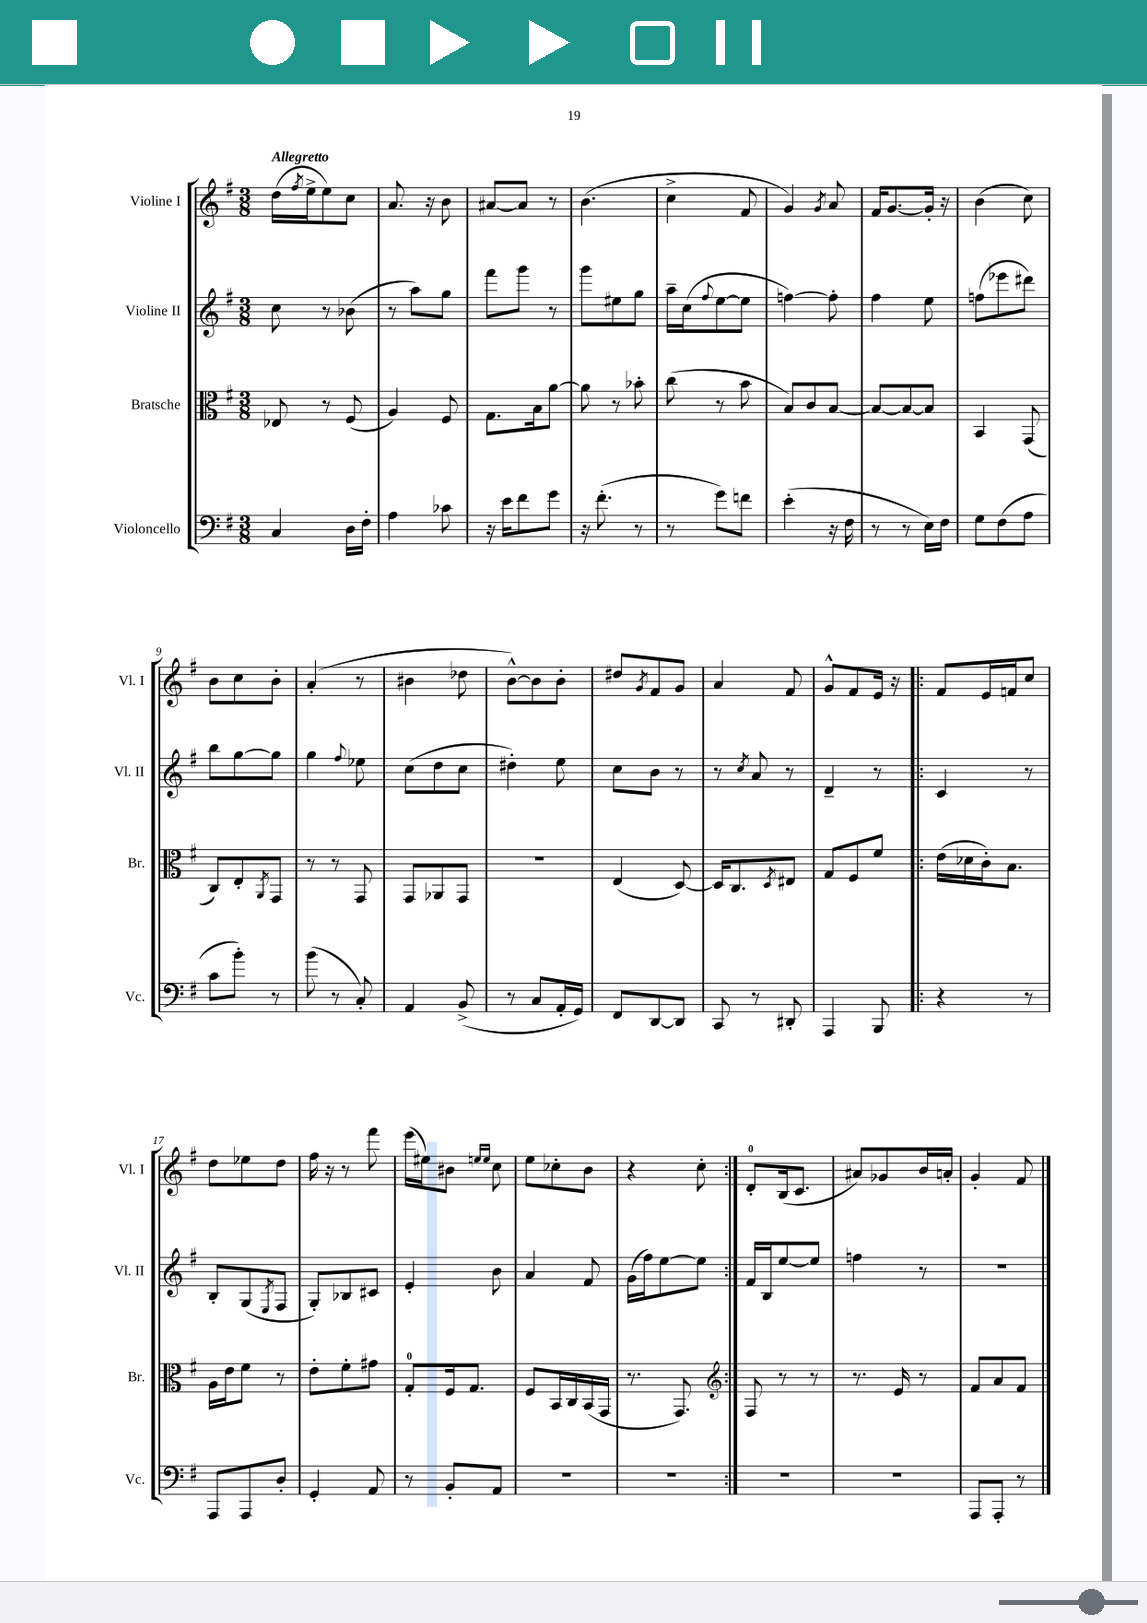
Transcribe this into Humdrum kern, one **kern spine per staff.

**kern	**kern	**kern	**kern
*staff4	*staff3	*staff2	*staff1
*clefF4	*clefC3	*clefG2	*clefG2
*k[f#]	*k[f#]	*k[f#]	*k[f#]
*M3/8	*M3/8	*M3/8	*M3/8
4C	8E-	8cc	(16dd
.	.	.	8qff#
.	.	.	16ee^
.	8r	8r	8ee)
16D	(8F#	(8b-	8cc
16F#'	.	.	.
=	=	=	=
4A	4A)	8r	8.a
.	.	8aa)	.
.	.	.	16r
8c-	8F#	8gg	8b
=	=	=	=
16r	8.G	8fff#	[8a#
16e	.	.	.
8f#	.	8ggg	8a#]
.	16B	.	.
8g	[8a	8r	8r
=	=	=	=
16r	8a]	8ggg	(4.b
(8.f#'	.	.	.
.	8r	8ee#	.
8r	8b-'	8gg	.
=	=	=	=
8r	(8cc	16aa~	4cc^
.	.	(16cc	.
.	.	8qqff#	.
8g)	8r	[8ee	.
8f	8b	8ee]	8f#
=	=	=	=
(4e'	8B)	[4ff)	4g)
.	8c	.	.
.	.	.	8qg
16r	[8B	8ff']	8a
16F#	.	.	.
=	=	=	=
8r	8B_	4ff#	16f#
.	.	.	[8.g
8r	8B_	.	.
16E)	8B]	8ee	16g']
16F#	.	.	16r
=	=	=	=
8G	4BB	(8ff	(4b
(8F#	.	8eee-	.
8A	(8GG	8ddd#)	8cc)
=	=	=	=
8c	8C)	8bb	8b
8b')	8E'	[8gg	8cc
.	8qAA	.	.
8r	8GG	8gg]	8b'
=	=	=	=
(8b	8r	4gg	(4a'
8r	8r	.	.
.	.	8qqff#	.
8C')	8GG	8ee-	8r
=	=	=	=
4AA	8GG	(8cc	4b#
.	8AA-	8dd	.
(8BB^	8GG	8cc	8dd-
=	=	=	=
8r	4.r	4dd#')	[8b^^)
8C	.	.	8b]
16AA'	.	8ee	8b'
16GG)	.	.	.
=	=	=	=
8FF#	(4E	8cc	8dd#
.	.	.	8qg
[8DD	.	8b	8f#
8DD]	[8D)	8r	8g
=	=	=	=
8CC	16D]	8r	4a
.	8.C	.	.
.	.	8qcc	.
8r	.	8a	.
.	8qD	.	.
8DD#'	8E#	8r	8f#
=	=	=	=
4AAA	8G	4d~	8g^^
.	8F#	.	8f#
8BBB	8f#	8r	16e
.	.	.	16r
=!|:	=!|:	=!|:	=!|:
4r	(16e	4c	8f#
.	16d-	.	.
.	16c')	.	16e
.	8.B	.	16f
8r	.	8r	8cc
=	=	=	=
8AAA	16A	8B'	8dd
.	16e	.	.
8AAA	8f#	(8G	8ee-
.	.	8qE	.
8D'	8r	8F#	8dd
=	=	=	=
4GG'	8e'	8G')	16ff#
.	.	.	16r
.	8f#'	8B-	8r
8AA	8g#	8c#	8fff#
=	=	=	=
8r	8G'	4e'	(16eee
.	.	.	16ee#)
8BB'	16F#	.	8b#
.	8.G	.	.
.	.	.	16qqee
.	.	.	16qqee
8AA	.	8b	8cc
=	=	=	=
4.r	8F#	4a	8ee
.	16BB	.	8cc-'
.	16C	.	.
.	(16BB	8f#	8b
.	16GG	.	.
=	=	=	=
4.r	8.r	(16g	4r
.	.	16ff#)	.
.	.	[8ee	.
.	8.GG)	.	.
.	.	8ee]	8cc'
=:|!	=:|!	=:|!	=:|!
*	*clefG2	*	*
4.r	8F#	16f#	8d'
.	.	16B	.
.	8r	[8ee	(16B
.	.	.	8.c
.	8r	8ee]	.
=	=	=	=
4.r	8.r	4ff	8a#)
.	.	.	8g-
.	16e	.	.
.	8r	8r	16b
.	.	.	16a'
=	=	=	=
8AAA	8f#	4.r	4g'
8AAA'	8a	.	.
8r	8f#	.	8f#
==	==	==	==
*-	*-	*-	*-
